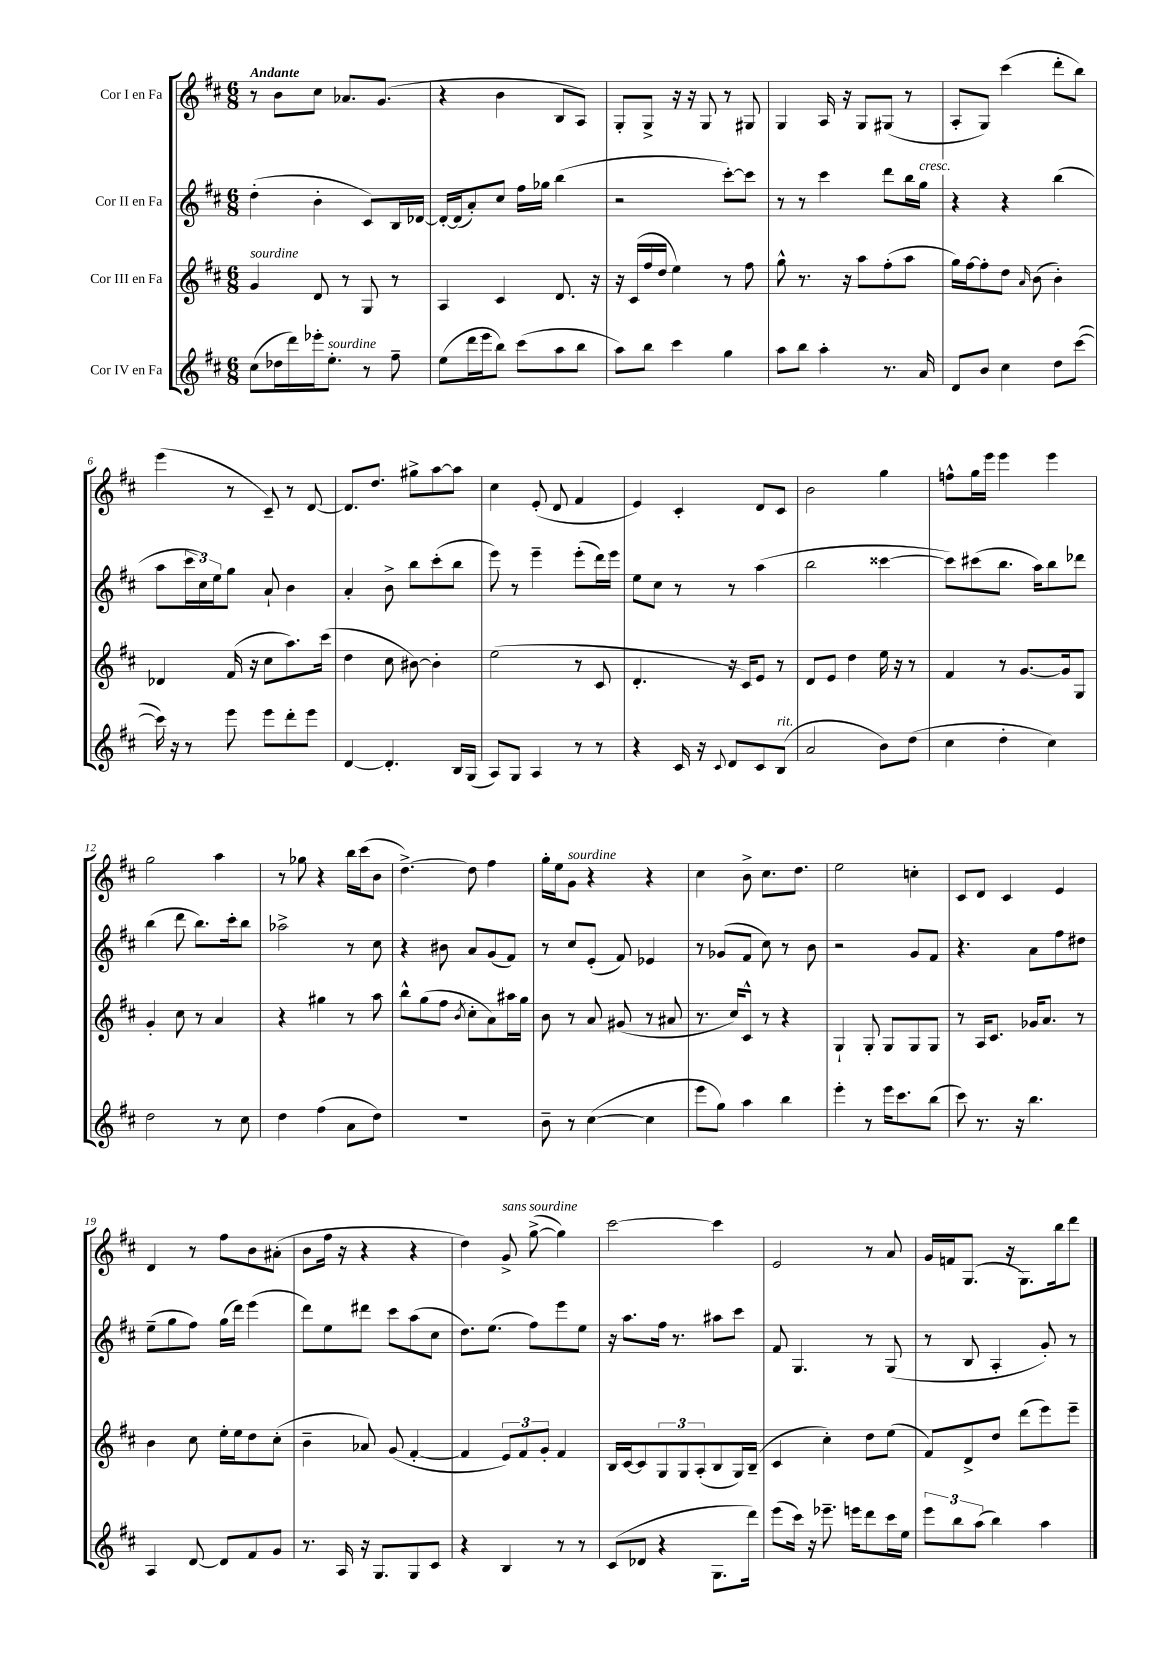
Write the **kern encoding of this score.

**kern	**kern	**kern	**kern
*part4	*part3	*part2	*part1
*staff4	*staff3	*staff2	*staff1
*I"Cor IV en Fa	*I"Cor III en Fa	*I"Cor II en Fa	*I"Cor I en Fa
*clefG2	*clefG2	*clefG2	*clefG2
*k[f#c#]	*k[f#c#]	*k[f#c#]	*k[f#c#]
*M6/8	*M6/8	*M6/8	*M6/8
=1	=1	=1	=1
!	!	!	!LO:TX:a:B:t=Andante
!	!LO:TX:a:i:t=sourdine	!	!
(8cc#\L	4g/	(4dd'\	8r
16dd-X\L	.	.	8b\L
16ddd\)	.	.	.
16eee-X'\J	8d/	4b'\	8cc#\J
!LO:TX:a:i:t=sourdine	!	!	!
8.ee'\J	.	.	.
.	8r	.	8.a-X/L
8r	8G/	8c#/L)	.
.	.	.	(8.g/J
8ff#~\	8r	16B/L	.
.	.	[16d-X/JJ	.
=2	=2	=2	=2
(8ee\L	4A/	16d-'/LL_	4r
.	.	(16d-/J]	.
16ddd\L	.	8a'/)	.
16eee\J	.	.	.
8bb\J)	4c#/	8cc#/J	4b\
(8ccc#\L	.	16ff#\LL	.
.	.	16gg-X\JJ	.
8aa\	8.d/	(4bb\	8B/L
8bb\J	.	.	8A/J)
.	16r	.	.
=3	=3	=3	=3
8aa\L)	16r	2r	8G'/L
.	(16c#/LL	.	.
8bb\J	16ff#/	.	8G^/J
.	16dd/JJ	.	.
4ccc#\	4ee\)	.	16r
.	.	.	16r
.	.	.	8G/
4gg\	8r	[8ccc#'\L)	8r
.	8ff#\	8ccc#\J]	8G#X/
=4	=4	=4	=4
8aa\L	8gg^^\	8r	4G/
8bb\J	8.r	8r	.
4aa'\	.	4ccc#\	16A/
.	16r	.	16r
.	8aa\L	.	8G/L
8.r	(8ff#'\	8ddd\L	(8G#X/J
.	8aa\J	16bb\L	8r
!	!	!LO:TX:a:i:t=cresc.	!
16a/	.	16gg\JJ	.
=5	=5	=5	=5
8d/L	16gg\LL)	4r	8A'/L
.	[16ff#\J	.	.
8b/J	8ff#'\]	.	8G/J)
4cc#\	8dd\J	4r	(4ccc#\
.	16qqa/	.	.
.	(8b\	.	.
8dd\L	4b'\)	(4bb\	8ddd'\L
([8ccc#\J	.	.	8bb\J)
!!LO:LB:g=z
=6	=6	=6	=6
16ccc#\])	4d-X/	8aa\L	(4eee\
16r	.	.	.
8r	.	24ccc#\L	.
.	.	24cc#\)	.
.	.	24ee\J	.
8eee\	(16f#/	8gg\J	8r
.	16r	.	.
8eee\L	8cc#\L	8a`/	8c#~/)
8ddd'\	8.aa\)	4b\	8r
8eee\J	.	.	[8d/
.	(16ccc#\Jk	.	.
=7	=7	=7	=7
[4d/	4dd\	4a'/	8.d/L]
.	.	.	8.dd/J
4.d'/]	8cc#\	8b^\	.
.	[8b#X\)	8bb\L	8gg#X^\L
.	4b#'\]	(8ccc#'\	[8aa\
16B/LL	.	8bb\J	8aa\J]
(16G/JJ	.	.	.
=8	=8	=8	=8
8A/L)	(2ee\	8eee\)	4cc#\
8G/J	.	8r	.
4A/	.	4eee~\	(8e'/
.	.	.	8d/
8r	8r	(8eee'\L	4f#/
8r	8c#/	16ddd\L)	.
.	.	16eee\JJ	.
=9	=9	=9	=9
4r	4.d'/	8ee\L	4e/)
.	.	8cc#\J	.
16c#/	.	8r	4c#'/
16r	.	.	.
8qqc#/	.	.	.
8d/L	16r	8r	.
.	16c#/KL)	.	.
8c#/	8e/J	(4aa\	8d/L
!LO:TX:a:i:t=rit.	!	!	!
(8B/J	8r	.	8c#/J
=10	=10	=10	=10
2a/	8d/L	2bb\	2b\
.	8e/J	.	.
.	4dd\	.	.
8b\L)	16ee\	[4ccc##X\	4gg\
.	16r	.	.
(8dd\J	8r	.	.
=11	=11	=11	=11
4cc#\	4f#/	8ccc##\L])	8ffn^^\L
.	.	(8ccc#X\	16gg\L
.	.	.	16eee\JJ
4dd'\	8r	8.bb\J	4eee\
.	[8.g/L	.	.
.	.	16aa\KL)	.
4cc#\)	.	8bb\	4eee\
.	16g/k]	.	.
.	8G/J	8ddd-X\J	.
!!LO:LB:g=z
=12	=12	=12	=12
2dd\	4g'/	(4bb\	2gg\
.	8cc#\	8ddd\	.
.	8r	8.bb\L)	.
8r	4a/	.	4aa\
.	.	16ccc#'\k	.
8cc#\	.	8bb\J	.
=13	=13	=13	=13
4dd\	4r	2aa-X^\	8r
.	.	.	8gg-X\
(4ff#\	4gg#X\	.	4r
8a\L	8r	8r	16bb\LL
.	.	.	(16ccc#\J
8dd\J)	8aa\	8cc#\	8b\J
=14	=14	=14	=14
2.r	8bb^^\L	4r	[4.dd^\)
.	(8gg\	.	.
.	8ff#\J	8b#X\	.
.	8qb/	.	.
.	8cc#'\L	8a/L	8dd\]
.	8a\)	(8g/	4ff#\
.	16aa#X\L	8f#/J)	.
.	16gg\JJ	.	.
=15	=15	=15	=15
8b~\	8b\	8r	16gg'\LL
.	.	.	16ee\J
!	!	!	!LO:TX:a:i:t=sourdine
8r	8r	8cc#/L	8g\J
([4cc#\	8a/	(8e'/J	4r
.	(8g#X/	8f#/)	.
4cc#\]	8r	4e-X/	4r
.	8a#X/	.	.
=16	=16	=16	=16
8eee\L	8.r	8r	4cc#\
8gg\J)	.	(8g-X/L	.
.	16cc#/KL)	.	.
4aa\	8c#^^/J	8f#/J	8b^\
.	8r	8cc#\)	8.cc#\L
4bb\	4r	8r	.
.	.	.	8.dd\J
.	.	8b\	.
=17	=17	=17	=17
4eee'\	4G`/	2r	2ee\
8r	8G'/	.	.
16eee\KL	8G/L	.	.
8.ccc#\	.	.	.
.	8G/	8g/L	4ccn'\
(8bb\J	8G/J	8f#/J	.
=18	=18	=18	=18
8ccc#\)	8r	4.r	8c#/L
8.r	16A/KL	.	8d/J
.	8.c#/J	.	.
.	.	.	4c#/
16r	.	.	.
4.bb\	16g-X/KL	8a\L	.
.	8.a/J	.	.
.	.	8ff#\	4e/
.	8r	8dd#X\J	.
!!LO:LB:g=z
=19	=19	=19	=19
4A/	4b\	(8ee~\L	4d/
.	.	8gg\	.
[8d/	8cc#\	8ff#\J)	8r
8d/L]	16ee'\LL	(16gg\LL	8ff#\L
.	16ee\J	16ddd\JJ)	.
8f#/	8dd\	(4eee\	8b\
8g/J	(8cc#'\J	.	(8a#X'\J
=20	=20	=20	=20
8.r	4b~\	8ddd\L)	8b\L
.	.	8ee\	16ff#\Jk
16A/	.	.	16r
16r	8a-X/)	8ddd#X\J	4r
8.G/L	.	.	.
.	(8g/	8ccc#\L	.
8G/	[4f#'/	(8aa\	4r
8c#/J	.	8cc#\J	.
=21	=21	=21	=21
4r	4f#/]	8.dd\L)	4dd\)
.	.	(8.ee\J	.
!	!	!	!LO:TX:a:i:t=sans sourdine
4B/	12e/L)	.	8g^/
.	12f#/	.	.
.	.	8ff#\L)	([8gg^\
.	12g'/J	.	.
8r	4f#/	8eee\	4gg\])
8r	.	8ee\J	.
=22	=22	=22	=22
(8c#/L	16B/LL	16r	[2ccc#\
.	[16c#/J	8.aa\L	.
8d-X/J	8c#/]	.	.
4r	12G/	16ff#\Jk	.
.	.	8.r	.
.	12G/	.	.
.	(12A'/	.	.
8.G\L	8B/	8aa#X\L	4ccc#\]
.	16G/L)	8ccc#\J	.
16ddd\Jk)	(16B~/JJ	.	.
=23	=23	=23	=23
(8eee\L	4c#/	8f#/	2e/
16ccc#\Jk)	.	4.G/	.
16r	.	.	.
8.eee-X~\	4cc#'\)	.	.
16eeen\KL	.	.	.
8ddd\	8dd\L	8r	8r
16ccc#\L	(8ee\J	(8G/	8a/
16ee\JJ	.	.	.
=24	=24	=24	=24
12eee\L	8f#/L)	8r	16g/LL
.	.	.	16fn/J
12bb\	.	.	.
.	8d^/	8B/	(8.G/J
(12aa\J	.	.	.
4bb\)	8dd/J	4A'/	.
.	.	.	16r
.	(8ddd\L	.	8.G\L)
4aa\	8eee\)	8g'/)	.
.	.	.	16bb\k
.	8eee~\J	8r	8ddd\J
==	==	==	==
*-	*-	*-	*-
